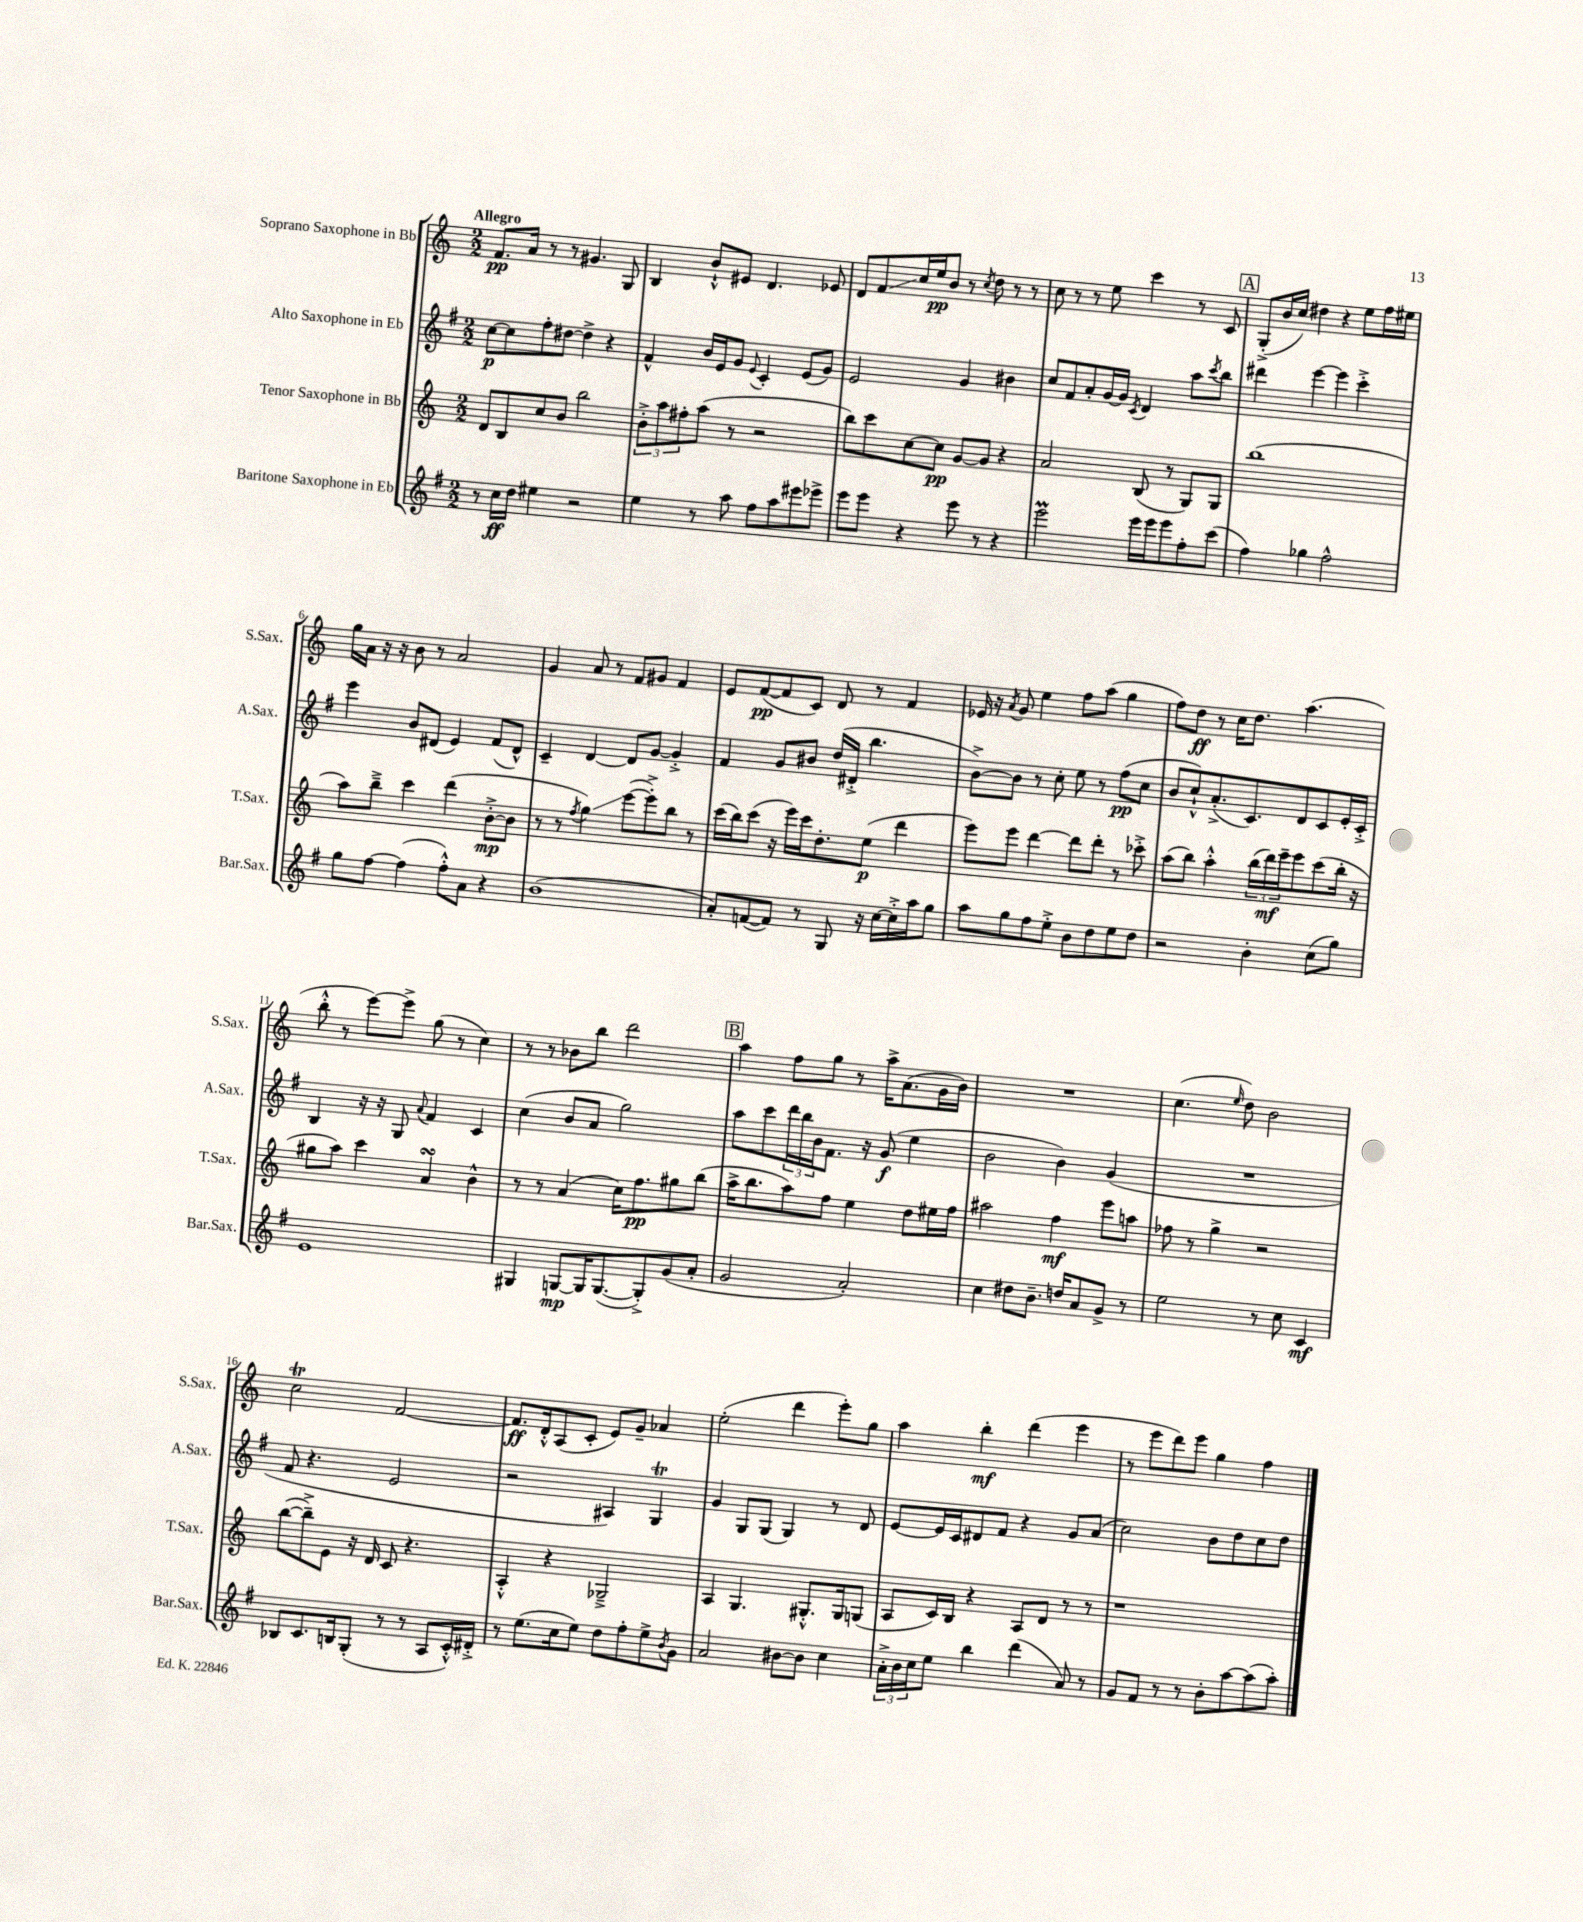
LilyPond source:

<<
\new StaffGroup <<
\new Staff = "s0" \with { instrumentName = "Soprano Saxophone in Bb" shortInstrumentName = "S.Sax." } {
    \clef treble \key c \major \numericTimeSignature \time 2/2 \tempo "Allegro"
    f'8.\pp a'16 r8 r8 gis'4. g8 |
    b4 b'8-!-^ eis'8 d'4. ees'8 |
    d'8 f'8\glissando c''16 e''16\pp b'8 r8 \acciaccatura { c''8 } d''8 r8 r8 |
    c''8 r8 r8 e''8 c'''4 r8 c'8 |
    \mark \markup { \box "A" } g8-.->( b'16 c''16) dis''4 r4 e''8 f''16 eis''16 |
    g''16 a'16 r16 r16 b'8 r8 a'2 |
    g'4 a'8 r8 f'8 gis'8 f'4 |
    e'8 f'8~\pp( f'8 c'8) d'8 r8 f'4 |
    ees'16 r16 \acciaccatura { a'8 } g'8 e''4 f''8 a''8( g''4 |
    f''8) d''8\ff r8 c''16 d''8. a''4.( |
    b''8-.-^ r8 e'''8~) e'''8-> g''8( r8 c''4) |
    r8 r8 bes'8 b''8 d'''2 |
    \mark \markup { \box "B" } a''4 f''8 g''8 r8 a''16-> a'8.( g'16 b'16) |
    R1 |
    c''4.( \grace { e''16 } d''8) b'2 |
    c''2\trill f'2~ |
    f'8.\ff d'16-.-^ a8( c'8-. e'8) g'8-- aes'4 |
    e''2-.( d'''4 e'''8-.) g''8 |
    a''4 b''4-.\mf d'''4( e'''4 |
    r8 e'''8 d'''8) e'''8 g''4 f''4 \bar "|." |
}
\new Staff = "s1" \with { instrumentName = "Alto Saxophone in Eb" shortInstrumentName = "A.Sax." } {
    \clef treble \key g \major \numericTimeSignature \time 2/2
    c''8~\p c''8 fis''8-. dis''8~ dis''4-> r4 |
    fis'4-^ b'16 e'16 g'8 \appoggiatura { e'8 } c'4-. e'8( g'8) |
    e'2 g'4 bis'4 |
    c''8 fis'8 a'8-. g'16~ g'16 \acciaccatura { c'8 } d'4 a''8 \acciaccatura { c'''8 } b''8 |
    \mark \markup { \box "A" } dis'''4 e'''4~ e'''4 c'''4-.-> |
    e'''4 b'8 dis'8( e'4) fis'8( dis'8-^) |
    c'4-- d'4~ d'8 g'8~ g'4-.-> |
    fis'4 g'8 bis'8 d''16( dis'16-.-> b''4. |
    b'8~->) b'8 r8 c''8-. e''8 r8 fis''8\pp( c''8 |
    b'8 c''8-!-^) a'8.-.->( c'8.) d'8 c'8 e'16-. c'16-.-> |
    b4 r16 r16 g8 \appoggiatura { a'8 } fis'4 c'4 |
    c''4( b'8 a'8 g''2) |
    \mark \markup { \box "B" } a''8 c'''8 \tuplet 3/2 { d'''16 b''16 b'16 } fis'8. r16 g'8\f( e''4 |
    b'2 b'4) g'4( |
    R1 |
    fis'8 r4. e'2 |
    r2 ais4) g4\trill |
    g'4 g8 g8( g4) r8 d'8 |
    e'8~ e'16 c'16 dis'8 fis'8 r4 g'8 a'8( |
    c''2) b'8 d''8 c''8 d''8 \bar "|." |
}
\new Staff = "s2" \with { instrumentName = "Tenor Saxophone in Bb" shortInstrumentName = "T.Sax." } {
    \clef treble \key c \major \numericTimeSignature \time 2/2
    d'8 b8 c''8 b'8 b''2 |
    \tuplet 3/2 { b'8-.-> a''8 fis''8-. } a''8( r8 r2 |
    b''8) c'''8 c''8~ c''8\pp g'8~ g'8 r4 |
    a'2 b8( r8 g8) g8 |
    \mark \markup { \box "A" } b''1( |
    a''8) b''8---> c'''4 d'''4( b'8~-.->\mp b'8 |
    r8 r8 \acciaccatura { f''8 } g''4\glissando) e'''8~( e'''8-.->) b''8 r8 |
    c'''16( b''16) c'''8( r16 e'''16) c'''16 d''8.-. e''8\p( d'''4 |
    e'''8) e'''8 d'''4~ d'''8 d'''8-. r8 ces'''8-.-> |
    a''8( b''8) a''4-.-^ \tuplet 3/2 { b''16( d'''16\mf) e'''16-- } e'''8 c'''8( b''16-. r16 |
    gis''8 a''8) c'''4 a'4\turn b'4-^ |
    r8 r8 a'4( c''16) f''8.\pp gis''8 b''8( |
    \mark \markup { \box "B" } a''16-> b''8. a''8) f''8 e''4 d''8 eis''16 f''16 |
    ais''2 f''4\mf e'''8 a''8 |
    fes''8 r8 g''4-> r2 |
    b''8~( b''8--->) e'8 r16 d'16 c'8 r4. |
    a4-.-^ r4 ges2---> |
    a4 g4. gis8.-.-^ gis16 g8( |
    a8 c'16) b16 r4 a8 d'8 r8 r8 |
    r1 \bar "|." |
}
\new Staff = "s3" \with { instrumentName = "Baritone Saxophone in Eb" shortInstrumentName = "Bar.Sax." } {
    \clef treble \key g \major \numericTimeSignature \time 2/2
    r8 c''16\ff d''16 eis''4 r2 |
    e''4 r8 a''8 fis''8 a''8 eis'''8 ees'''8-> |
    e'''8 e'''8 r4 e'''8 r8 r4 |
    e'''2\prall e'''16 e'''16 e'''8 fis''8-. c'''8( |
    \mark \markup { \box "A" } fis''4) ges''4 fis''2-^ |
    g''8 fis''8~ fis''4( fis''8-.-^) a'8 r4 |
    b'1( |
    a'8-.) f'8~( f'8) r8 g8 r16 c''16~ c''16-.-> a''16 g''8 |
    a''8 g''8 fis''8 e''8-.-> b'8 d''8 e''8 d''8 |
    r2 b'4-. c''8( g''8) |
    e'1 |
    gis4 g8~\mp g16 g8.~( g8-.->) g'8( a'8-. |
    \mark \markup { \box "B" } g'2 a'2-.) |
    c''4 dis''8 b'8.-- d''16 a'8 g'8-> r8 |
    e''2 r8 c''8 c'4\mf |
    bes8 c'8. b16 g8-.( r8 r8 a8 c'16-.-^) dis'16-.-> |
    r8 e''8.( c''16 e''8) d''8 fis''8-. e''8-> \acciaccatura { b'8 } g'8 |
    a'2 bis'8~ bis'8 c''4 |
    \tuplet 3/2 { a'16-.-> b'16 c''16 } e''8 b''4 d'''4( a'8) r8 |
    g'8 fis'8 r8 r8 b'8-. a''8~ a''8( a''8-.) \bar "|." |
}
>>
>>
